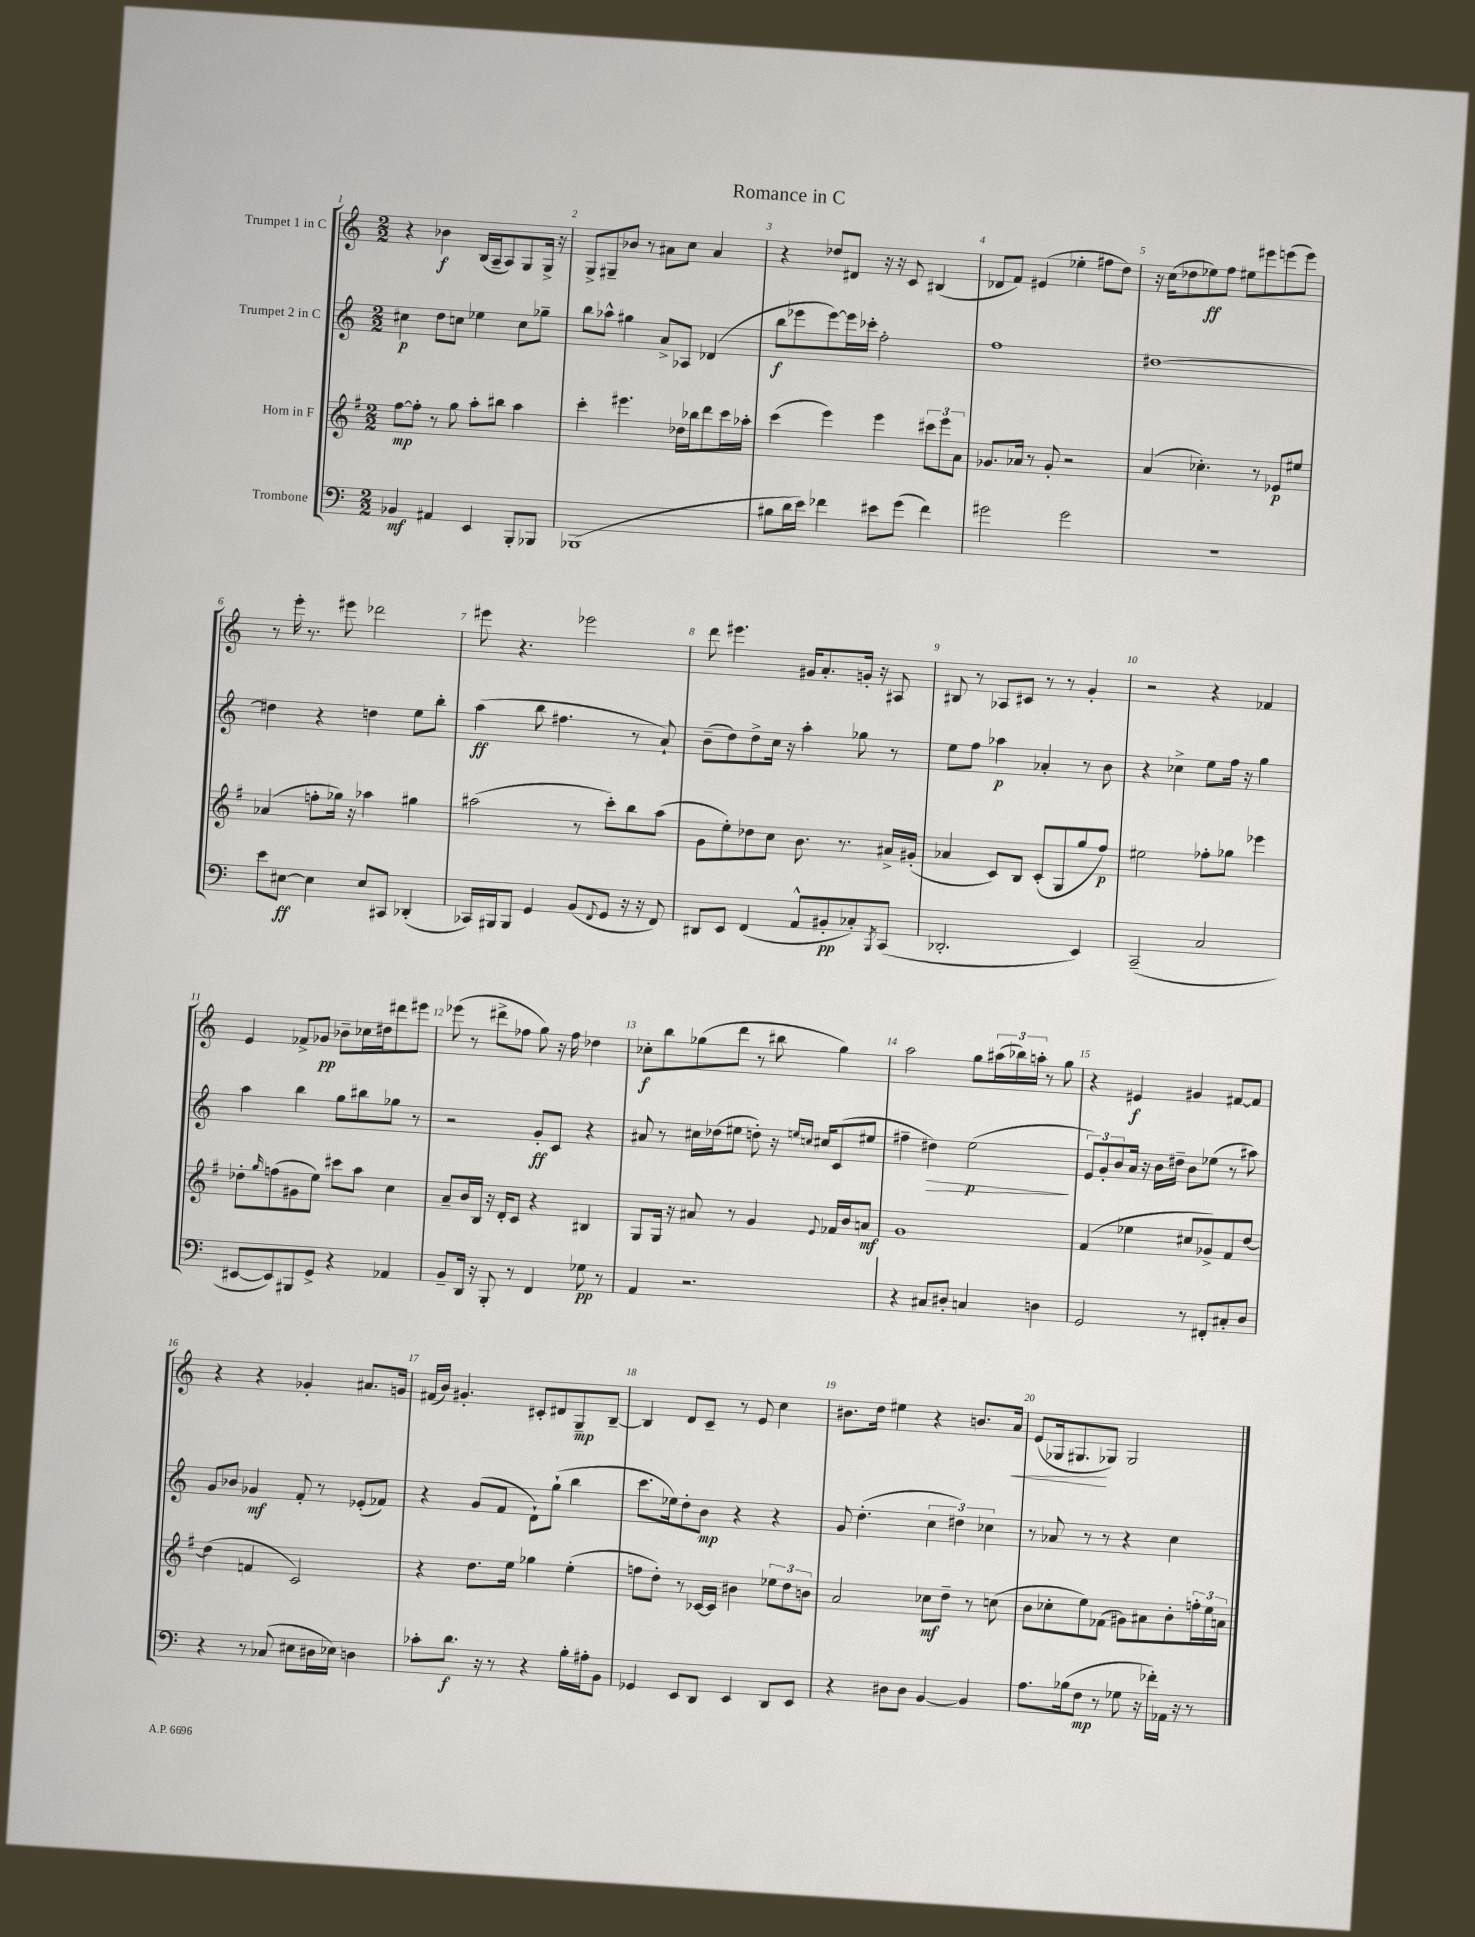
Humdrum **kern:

**kern	**dynam	**kern	**dynam	**kern	**dynam	**kern	**dynam
*part4	*part4	*part3	*part3	*part2	*part2	*part1	*part1
*staff4	*staff4	*staff3	*staff3	*staff2	*staff2	*staff1	*staff1
*I"Trombone	*	*I"Horn in F	*	*I"Trumpet 2 in C	*	*I"Trumpet 1 in C	*
*clefF4	*	*clefG2	*	*clefG2	*	*clefG2	*
*k[]	*	*k[f#]	*	*k[]	*	*k[]	*
*M2/2	*	*M2/2	*	*M2/2	*	*M2/2	*
=1	=1	=1	=1	=1	=1	=1	=1
4BB-X/	mf	[8ff#\L	mp	4cc#X\	p	4r	.
.	.	8ff#'\J]	.	.	.	.	.
4AA#X/	.	8r	.	8dd\L	.	4b-X\	f
.	.	8gg\	.	8ccn\J	.	.	.
4EE/	.	8aa'\L	.	4ee-X\	.	(16B/LL	.
.	.	.	.	.	.	16A~/J	.
.	.	8bb#X\J	.	.	.	8A/)	.
8BBB'/L	.	4aa\	.	8cc\L	.	8G/	.
8BBB-X/J	.	.	.	8gg-X~\J	.	16G^/Jk	.
.	.	.	.	.	.	16r	.
=2	=2	=2	=2	=2	=2	=2	=2
(1BBB-X	.	4ccc'\	.	8bb\L	.	8G^/L	.
.	.	.	.	8aa-X^^\J	.	8G#X~/	.
.	.	4.eee#X\	.	4gg#X\	.	8b-X/J	.
.	.	.	.	.	.	8r	.
.	.	.	.	8a^/L	.	8a#X\L	.
.	.	16dd-X\LL	.	8A-X/J	.	8cc\J	.
.	.	16bb-X\J	.	.	.	.	.
.	.	8ddd\	.	(4d-X/	.	4a#/	.
.	.	16ccc\L	.	.	.	.	.
.	.	16aa-X'\JJ	.	.	.	.	.
=3	=3	=3	=3	=3	=3	=3	=3
8B#X\L	.	(4ccc\	.	8bb\L	f	4r	.
16d\L	.	.	.	8eee-X\	.	.	.
16e\JJ)	.	.	.	.	.	.	.
4f-X\	.	4eee\)	.	[8eee-\)	.	8dd-X/L	.
.	.	.	.	16eee-\L]	.	8d#X/J	.
.	.	.	.	16ccc-X'\JJ	.	.	.
8e#X\L	.	4eee\	.	2ff'\	.	16r	.
.	.	.	.	.	.	16r	.
(8g\J	.	.	.	.	.	8c/	.
4f-\)	.	12ccc#X\L	.	.	.	(4B#X/	.
.	.	12eee\	.	.	.	.	.
.	.	12a\J	.	.	.	.	.
=4	=4	=4	=4	=4	=4	=4	=4
2g#X\	.	8.g-X/L	.	1ff	.	8d-X/L	.
.	.	.	.	.	.	8f/J)	.
.	.	16a-X/Jk	.	.	.	.	.
.	.	8r	.	.	.	(4e#X/	.
.	.	8g-'/	.	.	.	.	.
2g#\	.	2r	.	.	.	4ee-X'\	.
.	.	.	.	.	.	8ff#X\L	.
.	.	.	.	.	.	8dd\J)	.
=5	=5	=5	=5	=5	=5	=5	=5
1r	.	(4a/	.	[1dd#X	.	16r	.
.	.	.	.	.	.	(16cc\KL	.
.	.	.	.	.	.	8dd-X\	.
.	.	4.cc-X'\)	.	.	.	8ee-X\)	ff
.	.	.	.	.	.	8ff\J	.
.	.	.	.	.	.	8ee#X\L	.
.	.	8r	.	.	.	8eee#X\	.
.	.	8e-X/L	p	.	.	(8eeen\	.
.	.	8ee#X/J	.	.	.	8eee\J)	.
!!LO:LB:g=z
=6	=6	=6	=6	=6	=6	=6	=6
8e\L	.	(4a-X/	.	4dd#X\]	.	8r	.
[8E#X\J	ff	.	.	.	.	16eee'\	.
.	.	.	.	.	.	8.r	.
4E#\]	.	8ffn'\L	.	4r	.	.	.
.	.	16gg-X\Jk)	.	.	.	8eee#X\	.
.	.	16r	.	.	.	.	.
8E#/L	.	4aa-X\	.	4ddn\	.	2ddd-X\	.
8CC#X/J	.	.	.	.	.	.	.
(4DD-X'/	.	4gg#X\	.	8ee\L	.	.	.
.	.	.	.	8bb'\J	.	.	.
=7	=7	=7	=7	=7	=7	=7	=7
16CC-X/LL)	.	(2aa#X\	.	(4aa\	ff	8eee#X\	.
16BBB#X/J	.	.	.	.	.	.	.
8BBB#/J	.	.	.	.	.	4.r	.
4GG/	.	.	.	8bb\	.	.	.
.	.	.	.	4.ff#X\	.	.	.
(8BB/L	.	8r	.	.	.	2eee-X\	.
8qqFF/	.	.	.	.	.	.	.
8GG/J	.	8ccc'\L)	.	.	.	.	.
16r	.	8bb\	.	8r	.	.	.
16r	.	.	.	.	.	.	.
8FF/)	.	(8aa#\J	.	8a`/)	.	.	.
=8	=8	=8	=8	=8	=8	=8	=8
8DD#X/L	.	8g\L	.	(8b~\L	.	8ddd\	.
8EE/J	.	8ee'\)	.	8dd\)	.	4.eee#X\	.
(4FF/	.	8dd-X\	.	8dd^\	.	.	.
.	.	8cc\J	.	16cc\Jk	.	.	.
.	.	.	.	16r	.	.	.
8AA^^/L	.	8.b\	.	4aa'\	.	16g#X/KL	.
.	.	.	.	.	.	8.a'/	.
8BB#X'/	pp	.	.	.	.	.	.
.	.	8.r	.	.	.	.	.
8C-X'/)	.	.	.	8gg-X\	.	16gn'/Jk	.
.	.	.	.	.	.	16r	.
8qBBB/	.	.	.	.	.	.	.
(8CC/J	.	16a#X^/LL	.	8r	.	8A#X/	.
.	.	(16g#X'/JJ	.	.	.	.	.
=9	=9	=9	=9	=9	=9	=9	=9
2.DD-X'/	.	4a-X/	.	8ee\L	.	8B#X/	.
.	.	.	.	8ff\J	.	8r	.
.	.	8c/L)	.	4aa-X\	p	8A-X/L	.
.	.	8B/J	.	.	.	8c#X/J	.
.	.	(8c'/L	.	4a-X'/	.	8r	.
.	.	8G/	.	.	.	8r	.
4EE/)	.	8gg/	.	8r	.	4g'/	.
.	.	8ff#/J)	p	8b\	.	.	.
=10	=10	=10	=10	=10	=10	=10	=10
(2CC~/	.	2ee#X\	.	4r	.	2r	.
.	.	.	.	4cc-X^\	.	.	.
2C/	.	8ff-X'\L	.	8ee\L	.	4r	.
.	.	8gg-X\J	.	16ff\Jk	.	.	.
.	.	.	.	16r	.	.	.
.	.	4eee-X\	.	4gg\	.	4f-X/	.
!!LO:LB:g=z
=11	=11	=11	=11	=11	=11	=11	=11
[8EE#X/L	.	8dd-X'\L	.	4aa\	.	4e/	.
.	.	16qqgg/	.	.	.	.	.
8EE#/])	.	(8ffn\	.	.	.	.	.
8BBB#X/	.	8g#X\	.	4bb\	.	8f-X^/L	.
8GG^/J	.	8ee\J)	.	.	.	8g-X/J	pp
4r	.	8ccc#X\L	.	8gg\L	.	8b-X~\L	.
.	.	8aa\J	.	8bb#X\	.	16cc-X\L	.
.	.	.	.	.	.	16dd#X\J	.
4AA-X/	.	4cc\	.	8gg-X\J	.	8ddd#X\	.
.	.	.	.	8r	.	8eee#X\J	.
=12	=12	=12	=12	=12	=12	=12	=12
8BB~/L	.	8a~/L	.	2r	.	(8eee-X\	.
16DD/Jk	.	16b/L	.	.	.	8r	.
16r	.	16B/JJ	.	.	.	.	.
8BBB'/	.	16r	.	.	.	8ddd#X^\L	.
.	.	16d'/KL	.	.	.	.	.
8r	.	8c/J	.	.	.	8ff-X\J	.
4FF/	.	4r	.	8g'/L	ff	8gg\)	.
.	.	.	.	8c/J	.	16r	.
.	.	.	.	.	.	16ff-\	.
8G-X\	pp	4B#X/	.	4r	.	4dd-X\	.
8r	.	.	.	.	.	.	.
=13	=13	=13	=13	=13	=13	=13	=13
4AA/	.	8G/L	.	8a#X/	.	8cc-X'\L	f
.	.	16G/Jk	.	8r	.	8bb\	.
.	.	16r	.	.	.	.	.
2.r	.	8a#X/	.	16cc#X\LL	.	(8gg-X\	.
.	.	.	.	(16dd-X\J	.	.	.
.	.	8r	.	8ee#X\J	.	8ddd\J	.
.	.	4g/	.	8ddn'\)	.	8r	.
.	.	.	.	16r	.	8bb#X\	.
.	.	.	.	16qqeen/LL	.	.	.
.	.	.	.	16qqccn/JJ	.	.	.
.	.	.	.	16cc#X/KL	.	.	.
.	.	8qqe/	.	.	.	.	.
.	.	16f-X/LL	.	(8c/	.	4gg-\)	.
.	.	16b/J	.	.	.	.	.
.	.	8an/J	mf	8ee#X/J	.	.	.
=14	=14	=14	=14	=14	=14	=14	=14
4r	.	1g	.	4ff#X~\	.	2aa\	.
!	!	!	!	!	!LO:HP:b	!	!
8C#X/L	.	.	.	4dd#X\)	>	.	.
8D#X'/J	.	.	.	.	.	.	.
4Cn/	.	.	.	(2ee\	p	8gg\L	.
.	.	.	.	.	.	(24aa#X\L	.
.	.	.	.	.	.	24bb-X\)	.
.	.	.	.	.	.	24aan'\JJ	.
4Dn\	.	.	.	.	.	8r	.
.	.	.	.	.	.	8gg\	.
.	.	.	.	.	]	.	.
=15	=15	=15	=15	=15	=15	=15	=15
2GG/	.	(4f#/	.	12e/L)	.	4r	.
.	.	.	.	12g'/	.	.	.
.	.	.	.	12b/	.	.	.
.	.	4ee-X\	.	16a/Jk	.	4e#X/	f
.	.	.	.	16r	.	.	.
.	.	.	.	16b\LL	.	.	.
.	.	.	.	16dd#X~\JJ	.	.	.
8r	.	8cc#X/L	.	8b\L	.	4g#X/	.
8FF#X'/L	.	8g-X^/)	.	(8ee-X\J	.	.	.
8C#X'/	.	8f#/	.	8r	.	[8f#X/L	.
8D/J	.	[8dd/J	.	8aa#X\)	.	8f#/J]	.
!!LO:LB:g=z
=16	=16	=16	=16	=16	=16	=16	=16
4r	.	(4dd\]	.	8g/L	.	4r	.
.	.	.	.	8b-X/J	.	.	.
8r	.	4fn/	.	4g-X/	mf	4r	.
(8C-X/	.	.	.	.	.	.	.
8E#X\L	.	2c/)	.	8f'/	.	4g-X'/	.
16D#X\L	.	.	.	8r	.	.	.
16E-X\JJ)	.	.	.	.	.	.	.
4Dn\	.	.	.	(8e-X'/L	.	8.a#X/L	.
.	.	.	.	8f-X/J)	.	.	.
.	.	.	.	.	.	16gn/Jk	.
=17	=17	=17	=17	=17	=17	=17	=17
8c-X'\L	.	4r	.	4r	.	(16f#X/LL	.
.	.	.	.	.	.	16b/JJ)	.
8.d\J	f	.	.	.	.	4.g#X'/	.
.	.	8.dd\L	.	(8g/L	.	.	.
16r	.	.	.	.	.	.	.
8r	.	.	.	8f/J	.	.	.
.	.	16ee\Jk	.	.	.	.	.
4r	.	4gg-X\	.	8d`\L)	.	8c#X'/L	.
.	.	.	.	(8gg`\J	.	8d#X/	.
16B'\LL	.	(4ee'\	.	4bb\	.	8G~/	mp
16A#X'\J	.	.	.	.	.	.	.
8BB\J	.	.	.	.	.	[8B~/J	.
=18	=18	=18	=18	=18	=18	=18	=18
4GG-X/	.	8ffn\L	.	8.ccc\L	.	4B/]	.
.	.	8dd'\J)	.	.	.	.	.
.	.	.	.	16ee-X\k)	.	.	.
8EE/L	.	8r	.	8dd'\	.	8d/L	.
8DD/J	.	[16c-X/LL	.	8b\J	mp	8c~/J	.
.	.	16c-/JJ]	.	.	.	.	.
4EE/	.	4b#X\	.	4r	.	8r	.
.	.	.	.	.	.	8e/	.
8DD/L	.	12ee-X\L	.	4r	.	4cc\	.
.	.	12dd\	.	.	.	.	.
8EE/J	.	.	.	.	.	.	.
.	.	12bn\J	.	.	.	.	.
=19	=19	=19	=19	=19	=19	=19	=19
4r	.	2a/	.	8g/	.	8.b#X\L	.
.	.	.	.	(4.dd'\	.	.	.
.	.	.	.	.	.	16dd\Jk	.
8D#X\L	.	.	.	.	.	4ee#X\	.
8D#\J	.	.	.	.	.	.	.
[4BB/	.	8cc-X\L	mf	6cc\	.	4r	.
.	.	8dd~\J	.	.	.	.	.
.	.	.	.	6dd#X\)	.	.	.
4BB/]	.	8r	.	.	.	8.bn/L	.
.	.	.	.	6cc-X\	.	.	.
.	.	(8ccn\	.	.	.	.	.
!	!	!	!	!	!	!	!LO:HP:b
.	.	.	.	.	.	16a/Jk	<
=20	=20	=20	=20	=20	=20	=20	=20
8.A\L	.	8b\L	.	8r	.	(8e/L	.
.	.	8cc-X'\	.	8a-X/	.	16G-X/k	.
(16B-X\k	.	.	.	.	.	8.G#X/	.
8F\J	mp	8ee\)	.	8r	.	.	.
8r	.	(8f-X\J	.	8r	.	8G-X/J)	[
8G-X\	.	8g#X\L)	.	4r	.	2G-/	.
16r	.	8a#X\	.	.	.	.	.
16f-X'\LL)	.	.	.	.	.	.	.
16AA-X\JJ	.	8b'\	.	4cc\	.	.	.
16r	.	.	.	.	.	.	.
8r	.	24ffn'\L	.	.	.	.	.
.	.	24ee\	.	.	.	.	.
.	.	24an\JJ	.	.	.	.	.
==	==	==	==	==	==	==	==
*-	*-	*-	*-	*-	*-	*-	*-
